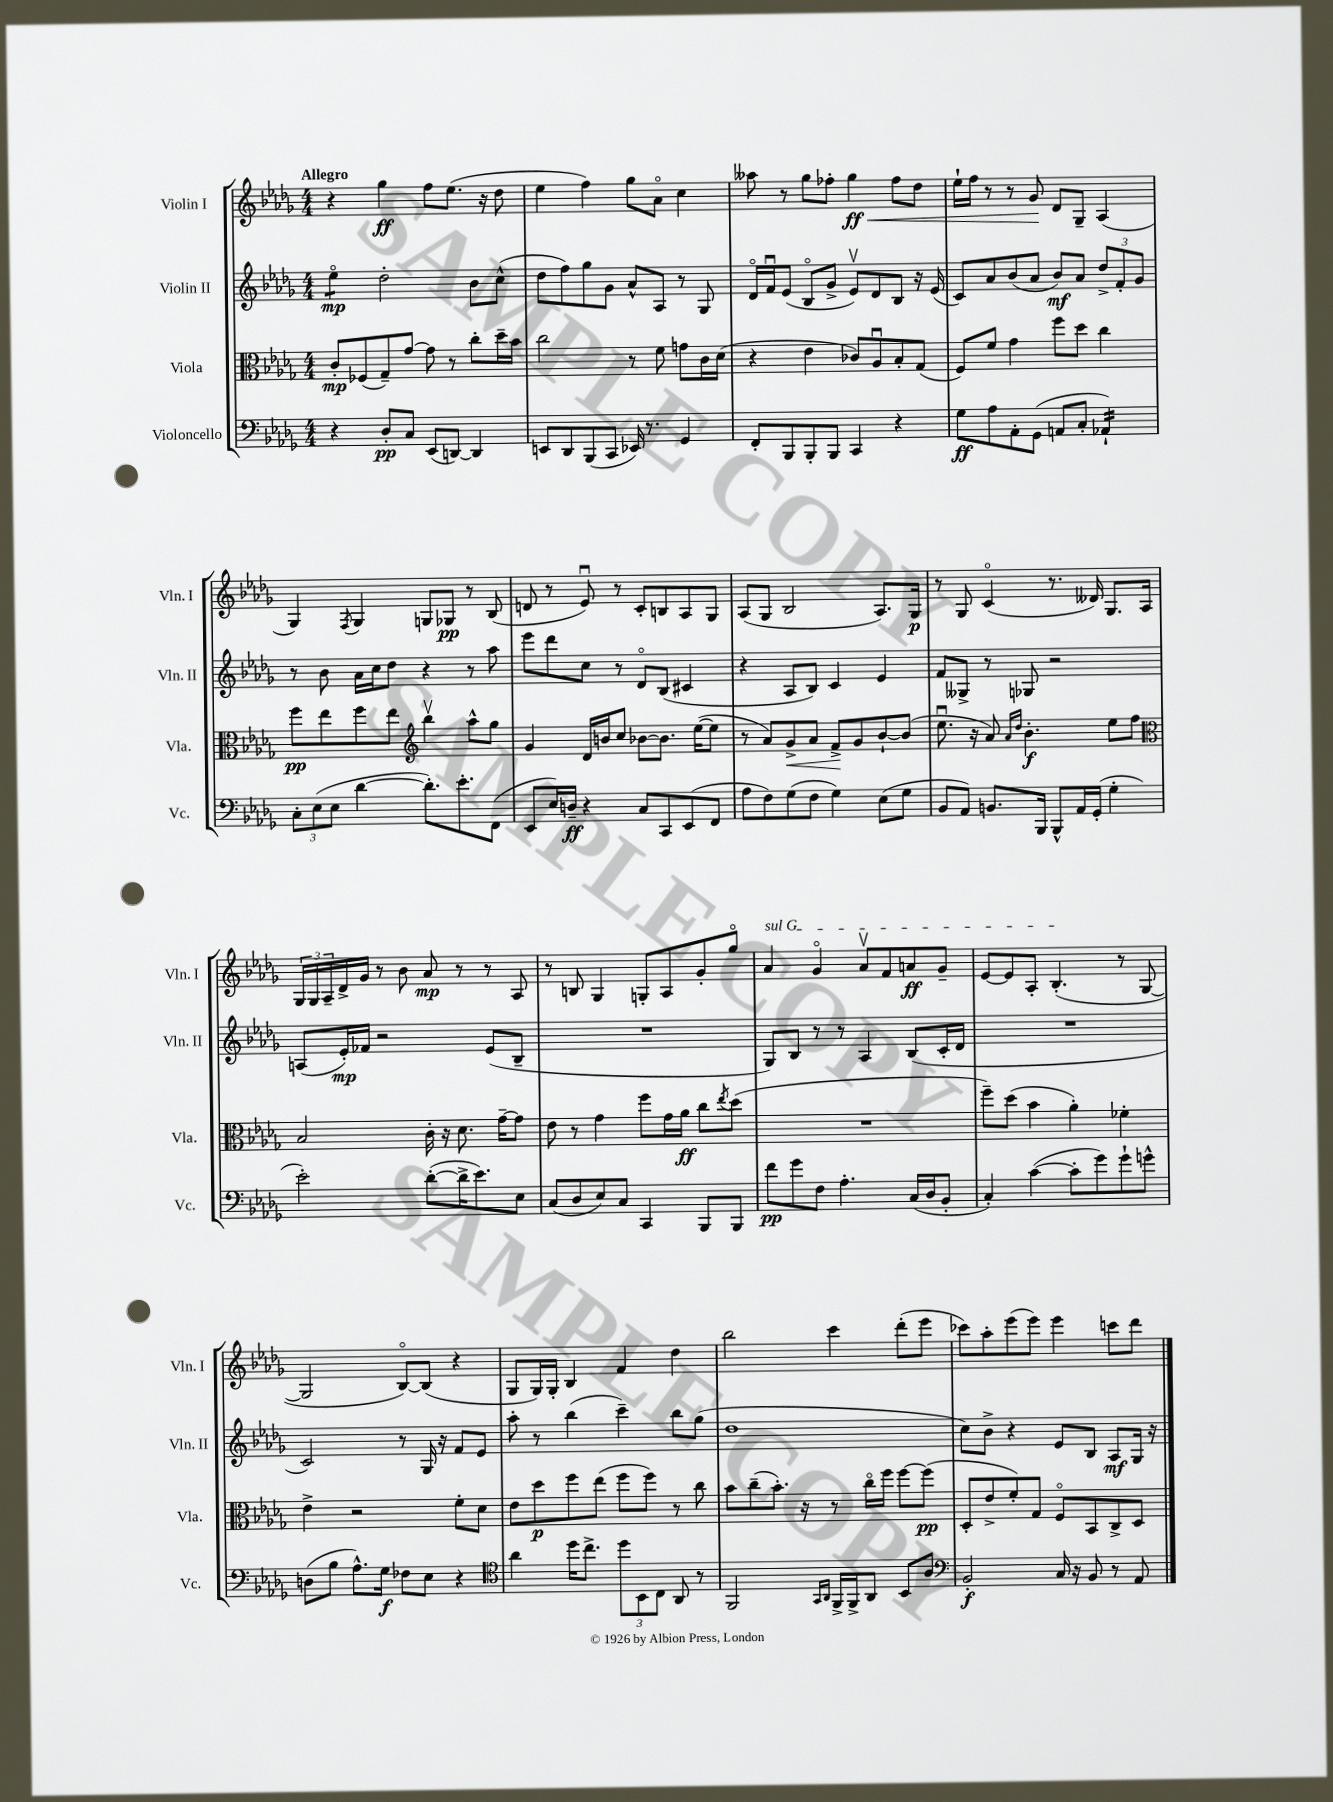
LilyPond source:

<<
\new StaffGroup <<
\new Staff = "s0" \with { instrumentName = "Violin I" shortInstrumentName = "Vln. I" } {
    \clef treble \key des \major \numericTimeSignature \time 4/4 \tempo "Allegro"
    r4 ges''4\ff f''8 ees''8.( r16 des''8 |
    ees''4 f''4) ges''8 aes'8\flageolet c''4 |
    aeses''8 r8 ges''8 fes''8-. ges''4\ff\< fes''8 des''8 |
    ees''16-! f''16 r8 r8 ges'8\! des'8 ges8-- aes4( |
    ges4) \acciaccatura { f8 } ges4 g8 ges8\pp r8 bes8( |
    d'8 r8 ees'8\downbow) r8 c'8-. b8 aes8 ges8 |
    aes8( ges8 bes2 aes8.) ges16\p |
    r8 ges8 c'4\flageolet( r8. deses'16) ges8. aes16 |
    \tuplet 3/2 { ges16 ges16 aes16-- } des'16-> ges'16 r8 bes'8 aes'8\mp r8 r8 aes8 |
    r8 b8 ges4 g8-. aes8 ges'8-. ges''8\flageolet |
    \once \override TextSpanner.bound-details.left.text = \markup { \italic "sul G" } aes'4\startTextSpan ges'4\flageolet aes'8\upbow f'8 a'8\ff ges'8-- |
    ees'8~ ees'8 aes8-. bes4.-.\stopTextSpan( r8 ges8~ |
    ges2 bes8~\flageolet) bes8( r4 |
    ges8 ges16) ges16-. bes4 f'4 des''4 |
    bes''2 c'''4 des'''8-.( ees'''8 |
    ces'''8) aes''8-. ees'''8( ees'''8) ees'''4 c'''8 des'''8 \bar "|." |
}
\new Staff = "s1" \with { instrumentName = "Violin II" shortInstrumentName = "Vln. II" } {
    \clef treble \key des \major \numericTimeSignature \time 4/4
    ees''4:8\flageolet\mp des''2-. bes'8 c''8-^( |
    des''8 f''8) ges''8 ges'8 aes'8-^ aes8 r8 ges8 |
    des'16\flageolet f'16\downbow ees'8( bes8\flageolet ges'8-> ees'8\upbow) des'8 bes8 r16 ees'16( |
    c'8) aes'8 bes'8( aes'8 bes'8\mf) aes'8 \tuplet 3/2 { des''8-> f'8-. ges'8 } |
    r8 bes'8 aes'16 c''16 des''8 r4 r8 aes''8 |
    ees'''8 des'''8 c''8 r8 des'8\flageolet bes8( cis'4 |
    r4 aes8 bes8) c'4 ees'4 |
    f'8 geses8-> r8 ges8 r2 |
    a8( ees'16-.\mp) fes'16 r2 ees'8( bes8-- |
    R1 |
    ges8) bes8 r8 r8 aes4 bes8( c'16-. des'16 |
    R1 |
    c'2) r8 ges16 r16 f'8 ees'8 |
    aes''8-. r8 bes''4( c'''4--) bes''8 ges''8( |
    des''1 |
    c''8) bes'8-> r4 ees'8 bes8 aes8\mf ges16 r16 \bar "|." |
}
\new Staff = "s2" \with { instrumentName = "Viola" shortInstrumentName = "Vla." } {
    \clef alto \key des \major \numericTimeSignature \time 4/4
    c'8-.\mp fes8( ges8--) ges'8~ ges'8 r8 c''8-. des''16-- bes'16 |
    c''2 r8 f'8 g'8 c'16 des'16( |
    r4 ees'4 ces'8) aes8\downbow bes8-. ges8( |
    f8) f'8 ges'4 f''8 des''8 c''4 |
    f''8\pp ees''8 f''8 ees''8 \clef treble bes''4\upbow aes''8-^ ges''8 |
    ges'4 des'16 b'16 c''8 bes'8~ bes'8. ees''16~( ees''8 |
    r8 aes'8) ges'8->\< aes'8 f'8->\! ges'8 bes'8~-! bes'8( |
    ees''8.\downbow r16 aes'8) \grace { aes'16 des''16 } bes'4.-.\f ees''8 f''8 |
    \clef alto bes2 c'16-. r16 des'8. ges'16~-- ges'8 |
    ees'8 r8 ges'4 f''8 ges'16 aes'16\ff c''8 \acciaccatura { ees''8 } des''8( |
    R1 |
    f''8--) des''8( bes'4 aes'4-.) fes'4-. |
    ees'4-> r2 f'8-. des'8 |
    ees'8 des''8\p f''8 ees''8( f''8 f''8) r8 c''8 |
    bes'8 c''8--( bes'8.-.) r16 r8 c''16\flageolet f''16 f''8~ f''8\pp( |
    des8-. ees'8-> f'8-.) ges8 f8\flageolet bes,8 c8-> des8 \bar "|." |
}
\new Staff = "s3" \with { instrumentName = "Violoncello" shortInstrumentName = "Vc." } {
    \clef bass \key des \major \numericTimeSignature \time 4/4
    r4 des8-.\pp c8 ees,8( d,8~) d,4 |
    e,8 des,8 bes,,8( c,8 ees,16) r8. ges,4 |
    f,8-. bes,,8 bes,,8-. bes,,8 c,4 r4 |
    ges8\ff aes8 aes,8-. ges,8( a,8 c8-. aes,4:16-!) |
    \tuplet 3/2 { c8-. ees8( ees8 } des'4~ des'8.-.) ees'8.-. f,8( |
    ees,8 ees16) d16--\ff r4 c8 c,8 ees,8( f,8 |
    aes8 f8) ges8( f8 ges4) ees8( ges8 |
    bes,8 aes,8) b,8. bes,,16 bes,,8-^ aes,16 ges,16-.( ges4-. |
    ees'2-.) des'8~-.( des'16-> ees'8.) ees8 |
    c8( des8 ees8) c8 c,4 bes,,8 bes,,8 |
    f'8\pp ges'8 f8 aes4.-. c16( des16 bes,8-. |
    c4-.) c'4~( c'8-. ges'8) ges'8-! g'8-^ |
    d8( bes8 aes8.-^) ges16\f fes8 ees8 r4 |
    \clef tenor aes'4 des''16 c''8.-> \tuplet 3/2 { des''8 bes,8 c8 } aes,8 r8 |
    f,2 \grace { ges,16 aes,16 } f,16-> f,16-> aes,8 bes,8 aes8 |
    \clef bass bes,2-.\f c16 r16 bes,8 r8 aes,8 \bar "|." |
}
>>
>>
\layout { \context { \Score \remove "Bar_number_engraver" } }
